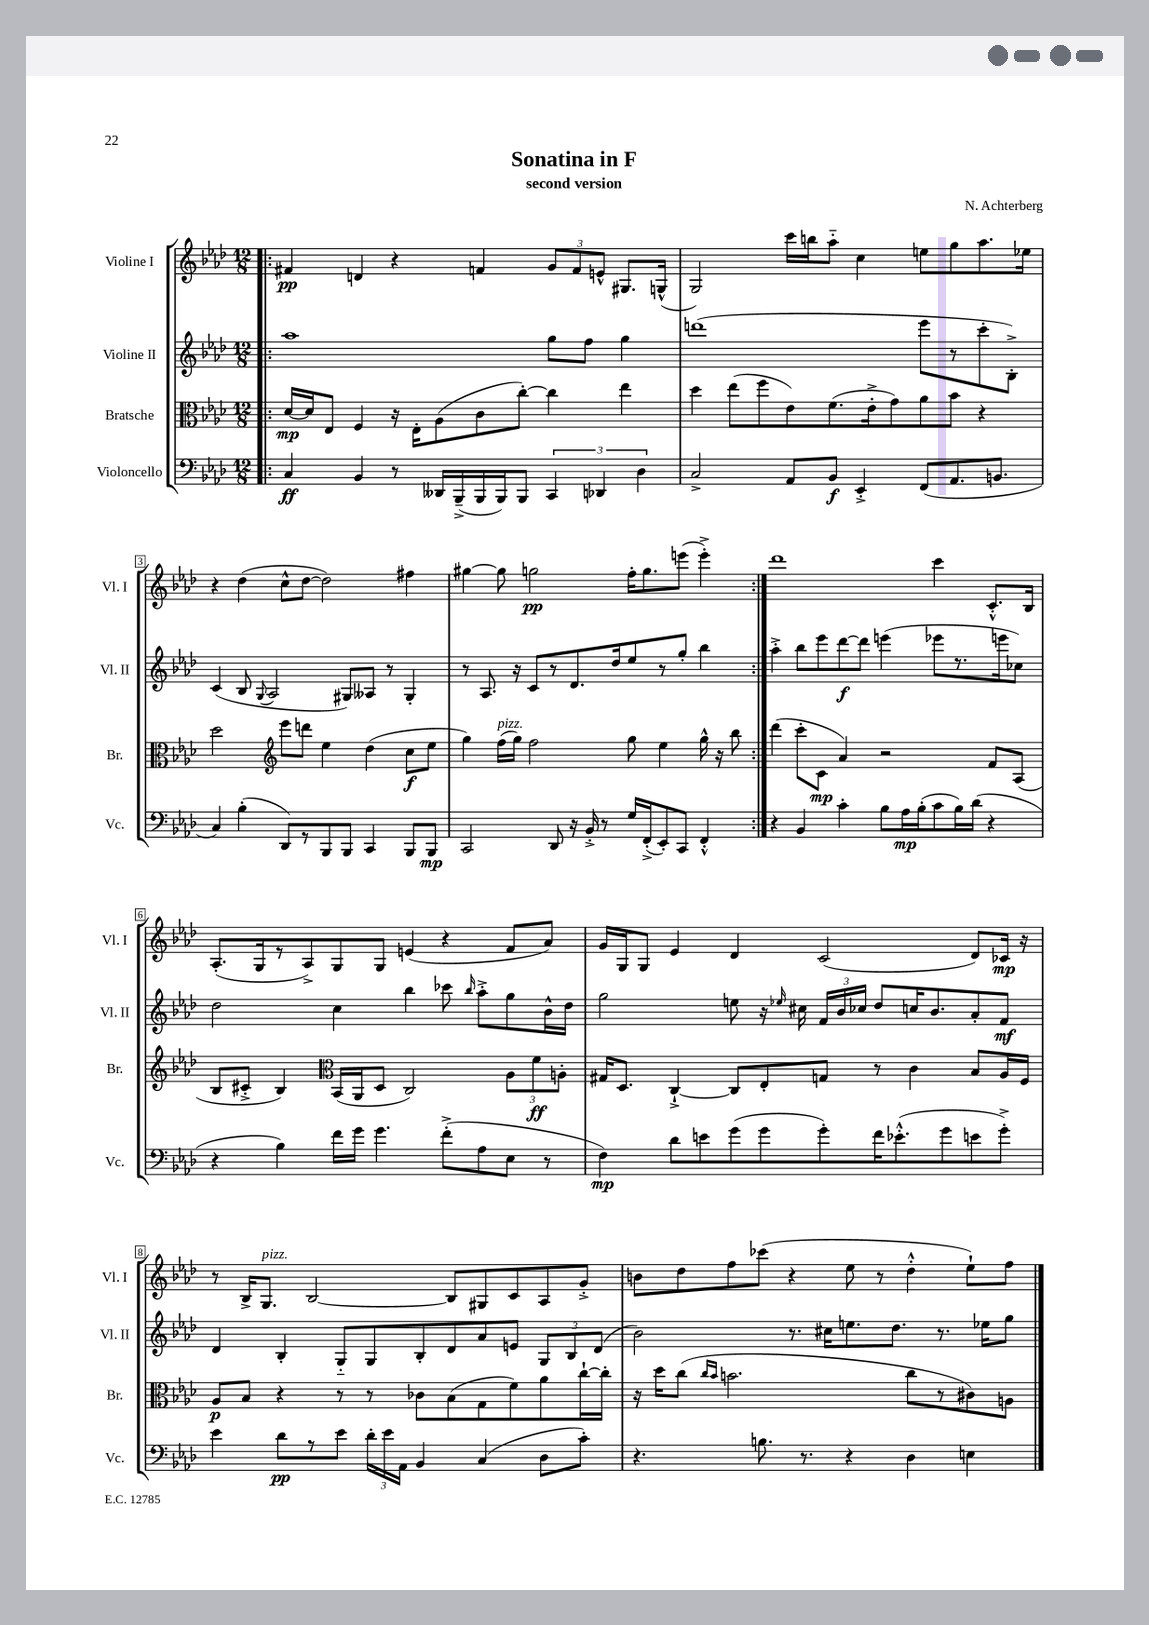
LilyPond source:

\header { title = "Sonatina in F" composer = "N. Achterberg" subtitle = "second version" }
<<
\new StaffGroup <<
\new Staff = "s0" \with { instrumentName = "Violine I" shortInstrumentName = "Vl. I" } {
    \clef treble \key aes \major \numericTimeSignature \time 12/8
    \autoBeamOff \repeat volta 2 { \bar ".|:" fis'4\pp d'4 r4 f'4 \tuplet 3/2 { g'8[ f'8 e'8]-^ } gis8.[ g16]-^( |
    g2) c'''16[ b''16 aes''8]-_ c''4 e''8[ g''8 aes''8. ees''16] |
    r4 des''4( c''8[-^ des''8]~ des''2) fis''4 |
    gis''4~ gis''8 g''2\pp f''16[-. g''8. e'''8]( e'''4-.->) | }
    des'''1 c'''4 c'8.[-.-^ bes16] |
    aes8.[-.( g16 r8 aes8->) g8 g8] e'4( r4 f'8[ aes'8]) |
    g'16[ g16 g8] ees'4 des'4 c'2( des'8[) ces'16]\mp r16 |
    r8 bes16[-> g8.]^\markup { \italic "pizz." } bes2~ bes8[ gis8 c'8 aes8 g'8]-.-> |
    b'8[ des''8 f''8 ces'''8]( r4 ees''8 r8 des''4-.-^ ees''8[-!) f''8] \bar "|." |
}
\new Staff = "s1" \with { instrumentName = "Violine II" shortInstrumentName = "Vl. II" } {
    \clef treble \key aes \major \numericTimeSignature \time 12/8
    \autoBeamOff \repeat volta 2 { \bar ".|:" aes''1 g''8[ f''8] g''4 |
    d'''1( ees'''8[ r8 c'''8-. bes8]-.->) |
    c'4( bes8 \appoggiatura { g8 } aes2 gis8[) aeses8] r8 gis4-. |
    r8 aes8. r16 c'8[ r8 des'8. des''16 ees''8 r8 g''8]-. bes''4 | }
    aes''4-.-> bes''8[ ees'''8 des'''8~\f des'''8] e'''4( ees'''8[ r8. e'''16 ces''8]) |
    des''2 c''4 bes''4 ces'''8 \grace { bes''16 } aes''8[-.-> g''8 bes'16-^ des''16] |
    g''2 e''8 r16 \grace { ees''16 } cis''16 \tuplet 3/2 { f'16[ bes'16 ces''16] } des''8[ c''16 bes'8. aes'8-. f'8]\mf |
    des'4 bes4-. g8[-_ g8 bes8-. des'8 aes'8 e'8] \tuplet 3/2 { g8[ bes8 des'8]( } |
    bes'2) r8. cis''16[ e''8. des''8.] r8. ees''16[ g''8] \bar "|." |
}
\new Staff = "s2" \with { instrumentName = "Bratsche" shortInstrumentName = "Br." } {
    \clef alto \key aes \major \numericTimeSignature \time 12/8
    \autoBeamOff \repeat volta 2 { \bar ".|:" des'16[~\mp des'16 ees8] f4 r16 ees16[-. aes8( c'8 c''8]~-.) c''4 ees''4 |
    des''4 ees''8[( f''8 ees'8) f'8.( ees'16-.-> g'8) aes'8 bes'8] r4 |
    des''2 \clef treble ees'''8[ d'''8] ees''4 des''4( c''8[\f ees''8] |
    g''4) f''16[^\markup { \italic "pizz." }( g''16]) f''2 g''8 ees''4 g''16-^ r16 bes''8 | }
    des'''4( c'''8[-. c'8]\mp aes'4) r2 f'8[ aes8]( |
    bes8[ cis'8]-.-> bes4) \clef alto bes,16[( aes,16 des8] c2) \tuplet 3/2 { aes8[ f'8\ff a8]-. } |
    gis16[ des8.] c4~-!-> c8[ ees8-. g8] r8 c'4 bes8[ aes16 f16] |
    aes8[\p bes8] r4 r8 r8 ces'8[ bes8( g8 f'8) aes'8 c''16~-! c''16]-. |
    r16 des''16[ c''8]( \grace { c''16[ bes'16] } b'2. c''8[ r8 cis'8) a8] \bar "|." |
}
\new Staff = "s3" \with { instrumentName = "Violoncello" shortInstrumentName = "Vc." } {
    \clef bass \key aes \major \numericTimeSignature \time 12/8
    \autoBeamOff \repeat volta 2 { \bar ".|:" c4\ff bes,4 r8 deses,16[ bes,,16--->( bes,,16 bes,,16) bes,,8] \tuplet 3/2 { c,4 des,4 des4 } |
    c2-> aes,8[ bes,8]\f ees,4-.-> f,8[( aes,8. b,8.] |
    c4) bes4-.( des,8[) r8 bes,,8 bes,,8] c,4 bes,,8[ bes,,8]\mp |
    c,2 des,8 r16 bes,16-.-> r8 g16[ f,16-.->( ees,8-.) c,8] f,4-.-^ | }
    r4 bes,4 c'4-. bes8[ aes16\mp bes16-.( c'8 bes16) des'16]( r4 |
    r4 bes4) f'16[ g'16] g'4. f'8[-.->( aes8 ees8] r8 |
    f4\mp) des'8[ e'8 g'8( g'8 g'8-.) f'16 ees'8.-.-^( g'8 e'8 g'8]-.->) |
    ees'4 des'8[\pp r8 ees'8] \tuplet 3/2 { des'16[-. ees'16 aes,16] } bes,4 c4( des8[ c'8]-.) |
    r4. b8. r8. r4 des4 e4 \bar "|." |
}
>>
>>
\layout { \context { \Score \override BarNumber.stencil = #(make-stencil-boxer 0.1 0.3 ly:text-interface::print) } }
